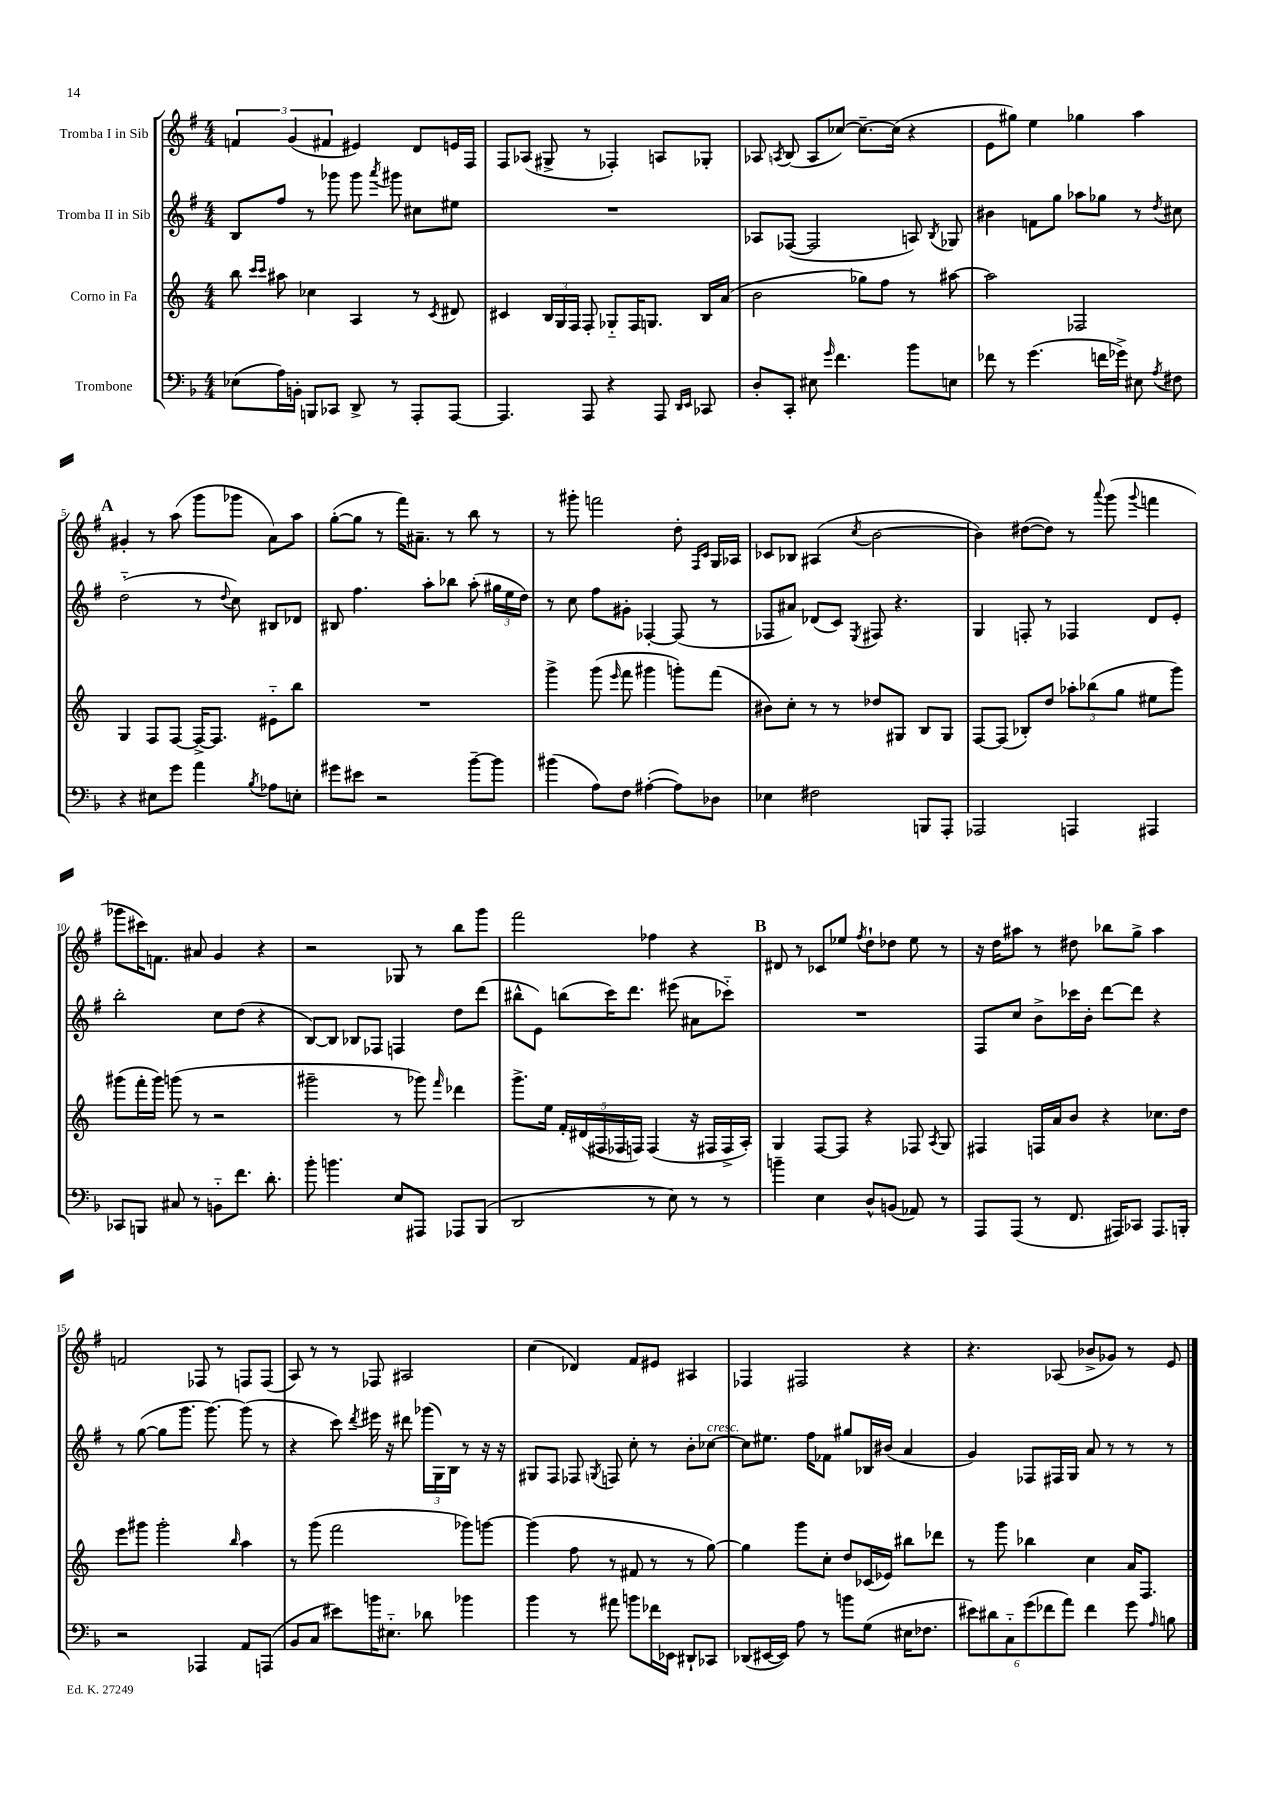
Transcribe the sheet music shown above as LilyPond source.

<<
\new StaffGroup <<
\new Staff = "s0" \with { instrumentName = "Tromba I in Sib" } {
    \clef treble \key g \major \numericTimeSignature \time 4/4
    \autoBeamOff \tuplet 3/2 { f'4 g'4( fis'4 } eis'4) d'8[ e'16 fis16] |
    fis8[ aes8]( gis8-> r8 fes4-.) a8[ ges8]-. |
    aes8 \acciaccatura { a8 } b8( a8[ ces''8]~) ces''8.[~-- ces''16]( r4 |
    e'8[ gis''8]) e''4 ges''4 a''4 |
    \mark \markup { \bold "A" } gis'4-. r8 a''8( g'''8[ ges'''8] a'8[) a''8] |
    g''8[~-.( g''8] r8 fis'''16[) ais'8.]-- r8 b''8 r8 |
    r8 gis'''8-. f'''2 d''8-. \grace { fis16[ c'16] } g16[ aes16] |
    ces'8[ bes8] ais4( \acciaccatura { c''8 } b'2~ |
    b'4) dis''8[~( dis''8]) r8 \appoggiatura { a'''8 } g'''8( \appoggiatura { g'''8 } f'''4 |
    ges'''8[ cis'''16) f'8.] ais'8 g'4 r4 |
    r2 ges8 r8 b''8[ g'''8] |
    fis'''2 fes''4 r4 |
    \mark \markup { \bold "B" } dis'8 r8 ces'8[ ees''8] \acciaccatura { fis''8 } d''8[-! des''8] ees''8 r8 |
    r16 d''16[ ais''8] r8 dis''8 bes''8[ g''8]-> ais''4 |
    f'2 fes8 r8 f8[ f8]( |
    a8) r8 r8 fes8 ais2 |
    c''4( des'4) fis'8[ eis'8] ais4 |
    fes4 fis2 r4 |
    r4. aes8( bes'8[-> ges'8]) r8 e'8 \bar "|." |
}
\new Staff = "s1" \with { instrumentName = "Tromba II in Sib" } {
    \clef treble \key g \major \numericTimeSignature \time 4/4
    \autoBeamOff b8[ fis''8] r8 ges'''8 ges'''8 \acciaccatura { a'''8 } gis'''8 cis''8[ eis''8] |
    R1 |
    aes8[ fes8]~( fes2 a8) \acciaccatura { b8 } ges8 |
    bis'4 f'8[ g''8] aes''8[ ges''8] r8 \acciaccatura { d''8 } cis''8 |
    \mark \markup { \bold "A" } d''2-_( r8 \appoggiatura { d''8 } c''8) bis8[ des'8] |
    bis8 fis''4. a''8[-. bes''8] a''8-.( \tuplet 3/2 { gis''16[ e''16 d''16]) } |
    r8 c''8 fis''8[ gis'8]-. fes4~-. fes8( r8 |
    fes8[ ais'8]) des'8[( c'8]) \acciaccatura { e8 } fis8 r4. |
    g4 f8-. r8 fes4 d'8[ e'8]-. |
    b''2-. c''8[ d''8]( r4 |
    b8[~) b8] bes8[ fes8] f4 d''8[ d'''8]( |
    bis''8[-^ e'8]) b''8[( c'''16) d'''8.] eis'''8( ais'8[ ces'''8]-_) |
    \mark \markup { \bold "B" } R1 |
    fis8[ c''8] b'8[-> ces'''16 b'16]-. d'''8[~ d'''8] r4 |
    r8 g''8~( g''8[ g'''8.] g'''8.~) g'''8( r8 |
    r4 c'''8) \acciaccatura { d'''8 } eis'''16 r16 dis'''8 \tuplet 3/2 { ges'''16[( g16) b16] } r8 r16 r16 |
    gis8[ fis8] fes8 \acciaccatura { g8 } f8 c''8-. r8 b'8[-. ces''8]~^\markup { \italic "cresc." } |
    ces''8[ eis''8.] fis''16[ fes'8] gis''8[ bes16 bis'16]( a'4 |
    g'4) fes8[ fis16 g16] a'8 r8 r8 r8 \bar "|." |
}
\new Staff = "s2" \with { instrumentName = "Corno in Fa" } {
    \clef treble \key c \major \numericTimeSignature \time 4/4
    \autoBeamOff b''8 \grace { c'''16[ c'''16] } ais''8 ces''4 a4 r8 \acciaccatura { c'8 } dis'8 |
    cis'4 \tuplet 3/2 { b16[ g16 f16] } f8-. ges8[-_ f16 g8.] b16[ a'16]( |
    b'2 ges''8[) f''8] r8 ais''8~ |
    ais''2 fes2 |
    \mark \markup { \bold "A" } g4 f8[ f8]~ f16[~-> f8.] eis'8[-_ b''8] |
    R1 |
    g'''4-> g'''8( \grace { e'''16 } f'''8 gis'''4 g'''8[-.) f'''8]( |
    bis'8[) c''8]-. r8 r8 des''8[ gis8] b8[ gis8] |
    f8[~ f8]( bes8[-.) d''8] \tuplet 3/2 { aes''8[-. bes''8( g''8] } eis''8[ g'''8]) |
    gis'''8[( f'''16-. gis'''16]) g'''8( r8 r2 |
    gis'''2-- r8 ges'''8) \grace { f'''16 } des'''4 |
    g'''8.[-> e''16] \tuplet 5/4 { f'16[-. dis'16( fis16 fes16 f16]) } f4( r16 fis16[ fis16-> a16]-.) |
    \mark \markup { \bold "B" } g4 f8[~ f8] r4 fes8 \acciaccatura { a8 } g8 |
    fis4 f16[ a'16 b'8] r4 ces''8.[ d''16] |
    e'''8[ gis'''8] gis'''2-. \grace { b''16 } a''4 |
    r8 g'''8( f'''2 ges'''8[) g'''8]~ |
    g'''4( f''8 r8 fis'8 r8 r8 g''8~) |
    g''4 g'''8[ c''8]-. d''8[ ces'16( ees'16]) bis''8[ des'''8] |
    r8 g'''8 bes''4 c''4 a'16[ f8.] \bar "|." |
}
\new Staff = "s3" \with { instrumentName = "Trombone" } {
    \clef bass \key f \major \numericTimeSignature \time 4/4
    \autoBeamOff ees8[( a16) b,16]-. b,,8[ ces,8] d,8-> r8 a,,8[-. a,,8]~ |
    a,,4. a,,8 r4 a,,8 \grace { d,16[ e,16] } ces,8 |
    d8[-. c,8]-. eis8 \grace { g'16 } f'4. bes'8[ e8] |
    fes'8 r8 g'4.( f'16[ ges'16]->) eis8 \acciaccatura { a8 } fis8 |
    \mark \markup { \bold "A" } r4 eis8[ g'8] a'4 \acciaccatura { bes8 } aes8[ e8]-. |
    gis'8[ eis'8] r2 bes'8[~-- bes'8] |
    bis'4( a8[) f8] ais4~-.( ais8[) des8] |
    ees4 fis2 b,,8[ a,,8]-. |
    aes,,2 a,,4 ais,,4 |
    ces,8[ b,,8] cis8 r8 b,8[-_ f'8.] d'8.-. |
    bes'8-. b'4. e8[ ais,,8] aes,,8[ bes,,8]( |
    d,2 r8 e8) r8 r8 |
    \mark \markup { \bold "B" } b'4-- e4 d8[-^ b,8]( aes,8) r8 |
    a,,8[ a,,8]( r8 f,8. ais,,16[) ces,8] ais,,8.[ b,,16]-. |
    r2 aes,,4 a,8[ a,,8]( |
    bes,8[ c8] eis'8[) b'16 eis8.]-_ des'8 bes'4 |
    bes'4 r8 ais'8 b'8[ fes'16 ees,16] dis,8[-! ces,8] |
    des,8[( eis,16~ eis,16]) a8 r8 b'8[ g8]( eis16[ fes8.] |
    \tuplet 6/4 { eis'8[) dis'8 c8-_ g'8( fes'8 a'8]) } fes'4 g'8 \grace { a16 } b8 \bar "|." |
}
>>
>>
